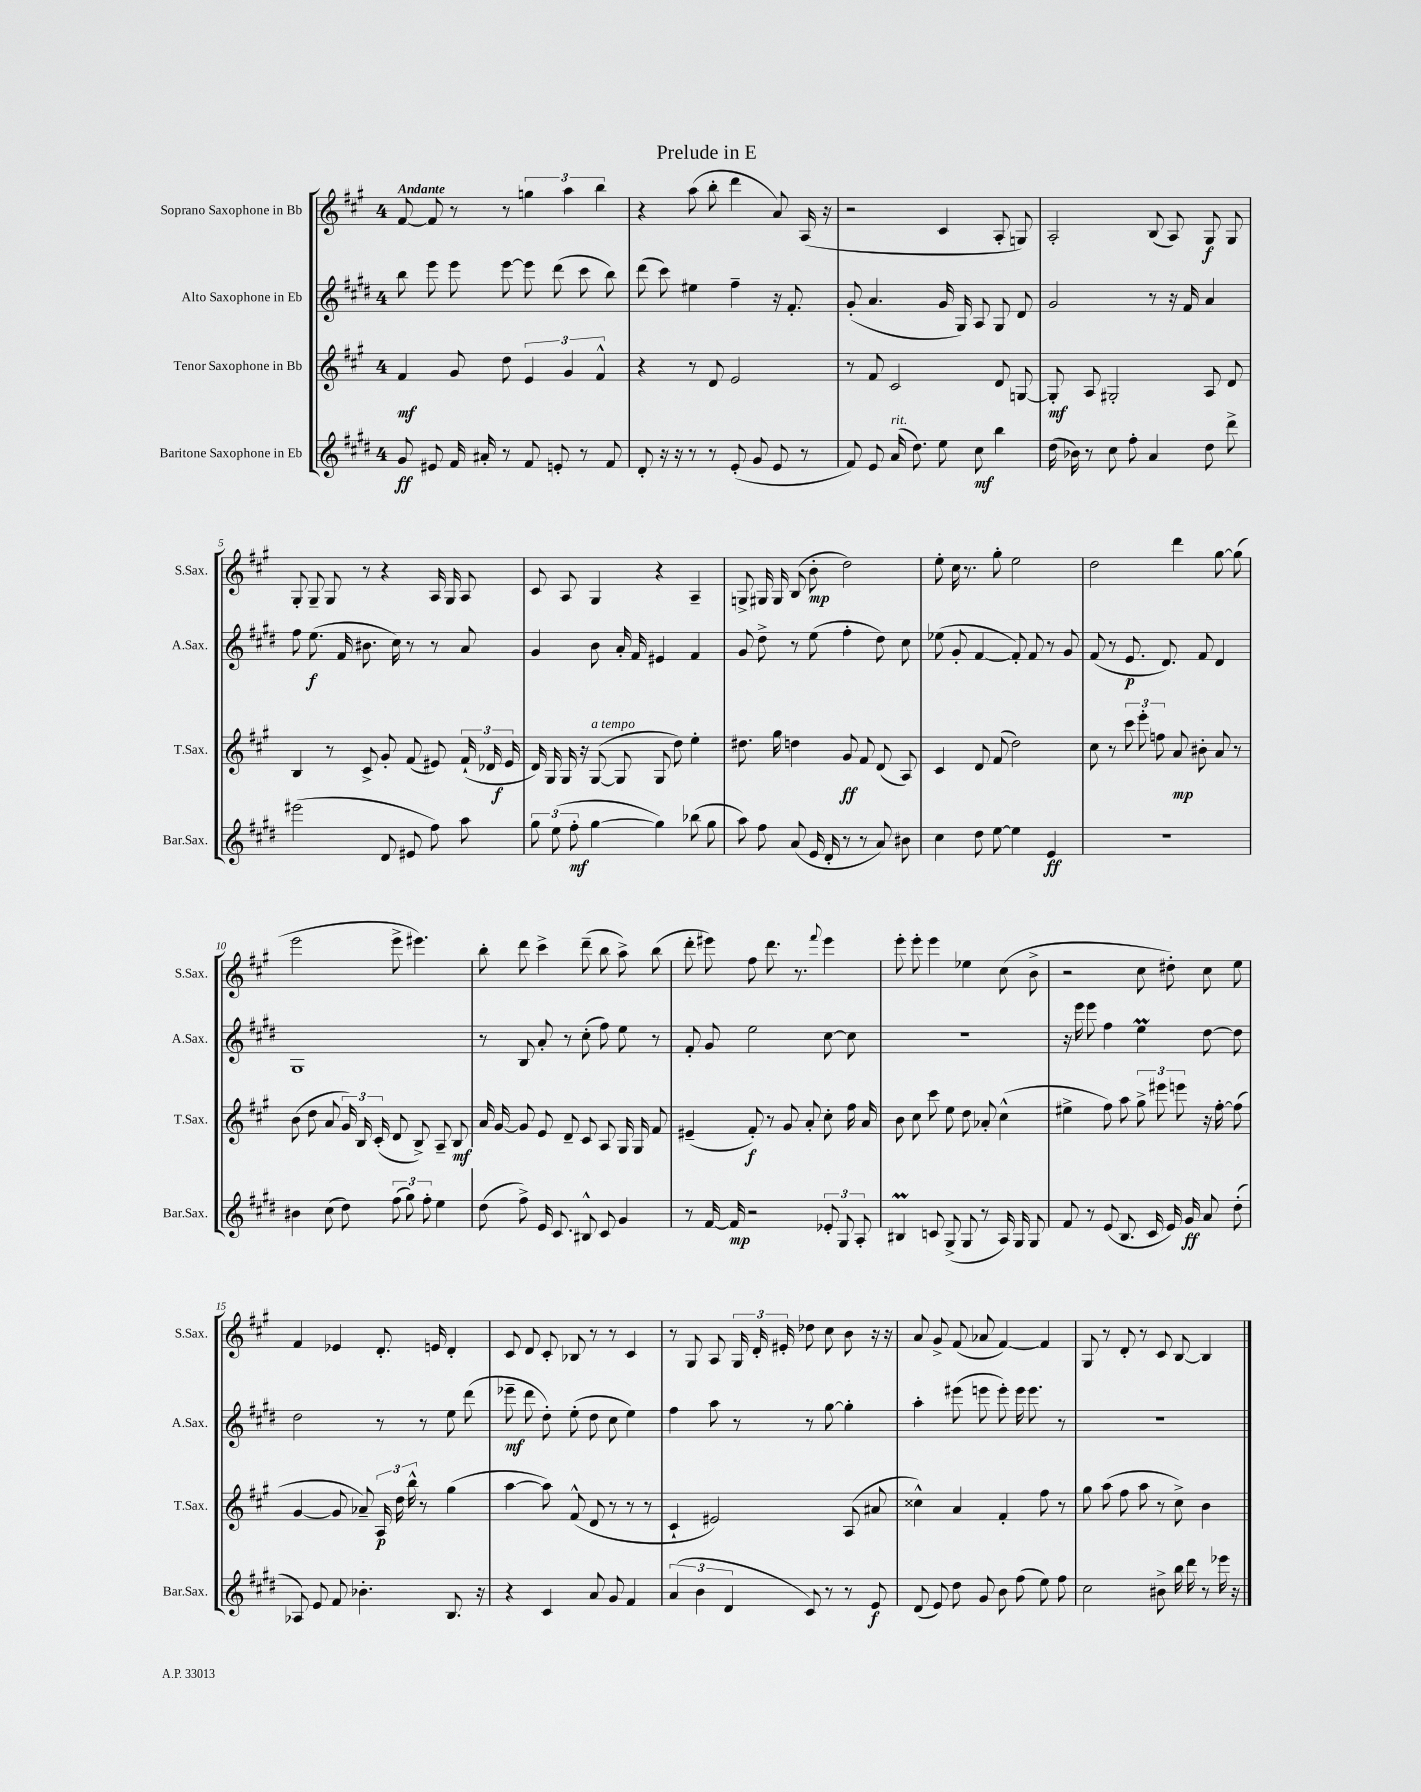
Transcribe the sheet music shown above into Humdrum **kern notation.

**kern	**dynam	**kern	**dynam	**kern	**dynam	**kern	**dynam
*part4	*part4	*part3	*part3	*part2	*part2	*part1	*part1
*staff4	*staff4	*staff3	*staff3	*staff2	*staff2	*staff1	*staff1
*I"Baritone Saxophone in Eb	*	*I"Tenor Saxophone in Bb	*	*I"Alto Saxophone in Eb	*	*I"Soprano Saxophone in Bb	*
*I'Bar.Sax.	*	*I'T.Sax.	*	*I'A.Sax.	*	*I'S.Sax.	*
*clefG2	*	*clefG2	*	*clefG2	*	*clefG2	*
*k[f#c#g#d#]	*	*k[f#c#g#]	*	*k[f#c#g#d#]	*	*k[f#c#g#]	*
*M4/4	*	*M4/4	*	*M4/4	*	*M4/4	*
=1	=1	=1	=1	=1	=1	=1	=1
!	!	!	!	!	!	!LO:TX:a:B:t=Andante	!
8g#/	ff	4f#/	mf	8bb\	.	[8f#/	.
8e#X/	.	.	.	8eee\	.	8f#/]	.
16f#/	.	8g#/	.	8eee\	.	8r	.
16a#X'/	.	.	.	.	.	.	.
8r	.	8dd\	.	[8eee\	.	8r	.
8f#/	.	6e/	.	8eee\]	.	6ggn\	.
8en'/	.	.	.	(8ddd#\	.	.	.
.	.	6g#/	.	.	.	6aa\	.
8r	.	.	.	8ccc#\	.	.	.
.	.	6f#^^/	.	.	.	6bb\	.
8f#/	.	.	.	8bb\)	.	.	.
=2	=2	=2	=2	=2	=2	=2	=2
8d#'/	.	4r	.	(8ddd#\	.	4r	.
16r	.	.	.	8ccc#\)	.	.	.
16r	.	.	.	.	.	.	.
8r	.	8r	.	4ee#X\	.	(8aa\	.
8r	.	8d/	.	.	.	8bb'\	.
(8e'/	.	2e/	.	4ff#~\	.	4ddd\	.
8g#/	.	.	.	.	.	.	.
8e/	.	.	.	16r	.	8a/)	.
.	.	.	.	8.f#'/	.	.	.
8r	.	.	.	.	.	(16A/	.
.	.	.	.	.	.	16r	.
=3	=3	=3	=3	=3	=3	=3	=3
8f#/)	.	8r	.	(8g#'/	.	2r	.
8e/	.	8f#/	.	4.a/	.	.	.
!LO:TX:a:i:t=rit.	!	!	!	!	!	!	!
(16a/	.	2c#/	.	.	.	.	.
8.dd#\)	.	.	.	.	.	.	.
8ee\	.	.	.	16g#/	.	4c#/	.
.	.	.	.	16G#/)	.	.	.
8cc#\	mf	.	.	8A/	.	.	.
4bb\	.	8d/	.	8G#/	.	8A'/	.
.	.	[8Gn/	.	8d#/	.	8Gn/)	.
=4	=4	=4	=4	=4	=4	=4	=4
(16dd#\	.	8G'/]	mf	2g#/	.	2A'/	.
16b-X\)	.	.	.	.	.	.	.
8r	.	8A/	.	.	.	.	.
8cc#\	.	2G#X'/	.	.	.	.	.
8ff#'\	.	.	.	.	.	.	.
4a/	.	.	.	8r	.	(8B/	.
.	.	.	.	16r	.	8A/)	.
.	.	.	.	16f#/	.	.	.
8dd#\	.	8A/	.	4a/	.	8G#/	f
8ddd#^\	.	8d/	.	.	.	8G#/	.
!!LO:LB:g=z
=5	=5	=5	=5	=5	=5	=5	=5
(2eee#X\	.	4B/	.	8ff#\	.	8G#'/	.
.	.	.	.	(8.ee\	f	8G#~/	.
.	.	8r	.	.	.	8G#/	.
.	.	.	.	16f#/	.	.	.
.	.	8c#^/	.	8.b#X\	.	8r	.
8d#/	.	8g#'/	.	.	.	4r	.
.	.	.	.	16cc#\)	.	.	.
8e#X/	.	(8f#/	.	8r	.	.	.
8ff#\)	.	8e#X/)	.	8r	.	16A/	.
.	.	.	.	.	.	16G#/	.
8aa\	.	(24f#`/	.	8a/	.	8A/	.
.	.	24d-X/	.	.	.	.	.
.	.	24e#/	f	.	.	.	.
=6	=6	=6	=6	=6	=6	=6	=6
12gg#\	.	16d/)	.	4g#/	.	8c#/	.
.	.	16G#/	.	.	.	.	.
(12ee\	.	.	.	.	.	.	.
.	.	16G#/	.	.	.	8A/	.
12ff#'\	mf	.	.	.	.	.	.
.	.	16r	.	.	.	.	.
!	!	!LO:TX:a:i:t=a tempo	!	!	!	!	!
[4gg#\	.	([8G#/	.	8b\	.	4G#/	.
.	.	8G#/]	.	16a'/	.	.	.
.	.	.	.	16f#/	.	.	.
4gg#\])	.	8G#/	.	4e#X/	.	4r	.
.	.	8dd\)	.	.	.	.	.
(8bb-X\	.	4ee'\	.	4f#/	.	4A~/	.
8gg#\	.	.	.	.	.	.	.
=7	=7	=7	=7	=7	=7	=7	=7
8aa\)	.	8.dd#X\	.	8g#/	.	8Gn^/	.
8ff#\	.	.	.	8dd#^\	.	16G#X/	.
.	.	16gg#\	.	.	.	16G#/	.
(8a/	.	4ddn\	.	8r	.	(8B/	.
16e/	.	.	.	(8ee\	.	8b'\	mp
16d#'/	.	.	.	.	.	.	.
8r	.	8g#/	ff	4ff#'\	.	2dd\)	.
8r	.	8f#/	.	.	.	.	.
8a/)	.	(8d/	.	8dd#\)	.	.	.
8b#X\	.	8A/)	.	8cc#\	.	.	.
=8	=8	=8	=8	=8	=8	=8	=8
4cc#\	.	4c#/	.	(8ee-X\	.	8ee'\	.
.	.	.	.	8g#'/	.	16cc#\	.
.	.	.	.	.	.	8.r	.
8dd#\	.	8d/	.	[4f#/	.	.	.
[8ee\	.	(8f#/	.	.	.	8gg#'\	.
4ee\]	.	2dd\)	.	8f#'/])	.	2ee\	.
.	.	.	.	8f#/	.	.	.
4e/	ff	.	.	8r	.	.	.
.	.	.	.	8g#/	.	.	.
=9	=9	=9	=9	=9	=9	=9	=9
1r	.	8cc#\	.	(8f#/	.	2dd\	.
.	.	8r	.	8r	.	.	.
.	.	12ccc#\	.	8.e/	p	.	.
.	.	12eee'\	.	.	.	.	.
.	.	12ffn\	.	.	.	.	.
.	.	.	.	8.d#/)	.	.	.
.	.	8a/	mp	.	.	4ddd\	.
.	.	8b#X'\	.	8f#/	.	.	.
.	.	8a/	.	4d#/	.	[8gg#\	.
.	.	8r	.	.	.	(8gg#\]	.
!!LO:LB:g=z
=10	=10	=10	=10	=10	=10	=10	=10
4b#X\	.	(8b\	.	1G#	.	2eee\	.
.	.	8dd\	.	.	.	.	.
(8cc#\	.	8a/	.	.	.	.	.
8dd#\)	.	24g#/)	.	.	.	.	.
.	.	24B/	.	.	.	.	.
.	.	(24c#'/	.	.	.	.	.
(12ff#\	.	8d/	.	.	.	8eee^\	.
12gg#\)	.	.	.	.	.	.	.
.	.	8B^/)	.	.	.	4.eee#X\)	.
12ff#'\	.	.	.	.	.	.	.
4ee\	.	8A~/	.	.	.	.	.
.	.	8B/	mf	.	.	.	.
=11	=11	=11	=11	=11	=11	=11	=11
(8dd#\	.	16a/	.	8r	.	8bb'\	.
.	.	[16g#/	.	.	.	.	.
8ff#^\)	.	8g#/]	.	8B/	.	8ddd\	.
16e/	.	8e/	.	8a'/	.	4ccc#^\	.
8.c#/	.	.	.	.	.	.	.
.	.	8d~/	.	8r	.	.	.
8B#X^^/	.	8c#/	.	(8cc#'\	.	(8ddd~\	.
8c#/	.	8A/	.	8ff#\)	.	8bb\	.
4g#/	.	16G#/	.	8ee\	.	8aa^\)	.
.	.	16G#/	.	.	.	.	.
.	.	8f#/	.	8r	.	(8bb\	.
=12	=12	=12	=12	=12	=12	=12	=12
8r	.	(4e#X~/	.	8f#'/	.	8ddd'\	.
[16f#/	.	.	.	8g#/	.	8eee#X\)	.
16f#/]	mp	.	.	.	.	.	.
2r	.	8f#'/)	f	2ee\	.	8ff#\	.
.	.	8r	.	.	.	8.ddd\	.
.	.	8g#/	.	.	.	.	.
.	.	.	.	.	.	8.r	.
.	.	8a'/	.	.	.	.	.
.	.	.	.	.	.	8qqfff#/	.
12e-X'/	.	8cc#'\	.	[8cc#\	.	4eee#\	.
12G#/	.	.	.	.	.	.	.
.	.	16ff#\	.	8cc#\]	.	.	.
12A'/	.	.	.	.	.	.	.
.	.	16a/	.	.	.	.	.
=13	=13	=13	=13	=13	=13	=13	=13
4B#Xm/	.	8b\	.	1r	.	8eee'\	.
.	.	8cc#\	.	.	.	8eee'\	.
8cn/	.	8ccc#\	.	.	.	4eee\	.
(8G#^/	.	8ee\	.	.	.	.	.
8G#/	.	8dd\	.	.	.	4ee-X\	.
8r	.	8a-X'/	.	.	.	.	.
16A/)	.	(4cc#^^\	.	.	.	(8cc#\	.
16G#/	.	.	.	.	.	.	.
8G#/	.	.	.	.	.	8b^\	.
=14	=14	=14	=14	=14	=14	=14	=14
8f#/	.	4ee#X^\	.	16r	.	2r	.
.	.	.	.	16eee\	.	.	.
8r	.	.	.	8eee\	.	.	.
(8e/	.	8ff#\)	.	4ff#\	.	.	.
8.B/	.	8aa\	.	.	.	.	.
.	.	12gg#^\	.	4eeM\	.	8cc#\	.
16c#/	.	.	.	.	.	.	.
.	.	12eee#X\	.	.	.	.	.
16e/)	.	.	.	.	.	8dd#X'\)	.
.	.	12eeen\	.	.	.	.	.
16g#/	ff	.	.	.	.	.	.
8a/	.	16r	.	[8dd#\	.	8cc#\	.
.	.	[16ff#'\	.	.	.	.	.
(8dd#'\	.	(8ff#\]	.	8dd#\]	.	8ee\	.
!!LO:LB:g=z
=15	=15	=15	=15	=15	=15	=15	=15
8A-X/)	.	[4g#/	.	2dd#\	.	4f#/	.
8e/	.	.	.	.	.	.	.
8f#/	.	8g#/]	.	.	.	4e-X/	.
4.b-X'\	.	8a-X~/)	.	.	.	.	.
.	.	24A/	p	8r	.	8.d'/	.
.	.	24dd\	.	.	.	.	.
.	.	24bb^^\	.	.	.	.	.
.	.	8r	.	8r	.	.	.
.	.	.	.	.	.	16en/	.
8.B/	.	(4gg#\	.	8ee\	.	4d'/	.
.	.	.	.	(8ddd#\	.	.	.
16r	.	.	.	.	.	.	.
=16	=16	=16	=16	=16	=16	=16	=16
4r	.	[4aa\	.	8eee-X~\	mf	8c#/	.
.	.	.	.	8ddd#\	.	8d/	.
4c#/	.	8aa\])	.	8dd#'\)	.	8c#'/	.
.	.	(8f#^^/	.	(8ee'\	.	8B-X/	.
8a/	.	8d/	.	8dd#\	.	8r	.
8g#/	.	8r	.	8cc#\	.	8r	.
4f#/	.	8r	.	4ee\)	.	4c#/	.
.	.	8r	.	.	.	.	.
=17	=17	=17	=17	=17	=17	=17	=17
(6a/	.	4c#`/	.	4ff#\	.	8r	.
.	.	.	.	.	.	8G#/	.
6b\	.	.	.	.	.	.	.
.	.	2e#X/)	.	8aa\	.	8A/	.
6d#/	.	.	.	.	.	.	.
.	.	.	.	8r	.	24G#/	.
.	.	.	.	.	.	24d'/	.
.	.	.	.	.	.	24e#X'/	.
8c#/)	.	.	.	8r	.	8dd-X\	.
8r	.	.	.	[8gg#\	.	8cc#\	.
8r	.	(8A/	.	4gg#'\]	.	8b\	.
8e/	f	8a#X/	.	.	.	16r	.
.	.	.	.	.	.	16r	.
=18	=18	=18	=18	=18	=18	=18	=18
(8d#/	.	4cc##X^^\)	.	4aa'\	.	8a/	.
8e/)	.	.	.	.	.	8g#^/	.
8dd#\	.	4a/	.	(8eee#X\	.	(8f#/	.
8g#/	.	.	.	8eeen\	.	8a-X/	.
8b\	.	4f#'/	.	8eee'\)	.	[4f#/)	.
(8ff#\	.	.	.	16eee\	.	.	.
.	.	.	.	8.eee\	.	.	.
8ee\)	.	8ff#\	.	.	.	4f#/]	.
8ff#\	.	8r	.	8r	.	.	.
=19	=19	=19	=19	=19	=19	=19	=19
2cc#\	.	8gg#\	.	1r	.	8G#/	.
.	.	(8aa\	.	.	.	8r	.
.	.	8ff#\	.	.	.	8d'/	.
.	.	8aa\	.	.	.	8r	.
8b#X^\	.	8r	.	.	.	8c#/	.
16bb\	.	8cc#^\)	.	.	.	[8B/	.
16ddd#\	.	.	.	.	.	.	.
8r	.	4b\	.	.	.	4B/]	.
16eee-X\	.	.	.	.	.	.	.
16r	.	.	.	.	.	.	.
==	==	==	==	==	==	==	==
*-	*-	*-	*-	*-	*-	*-	*-
